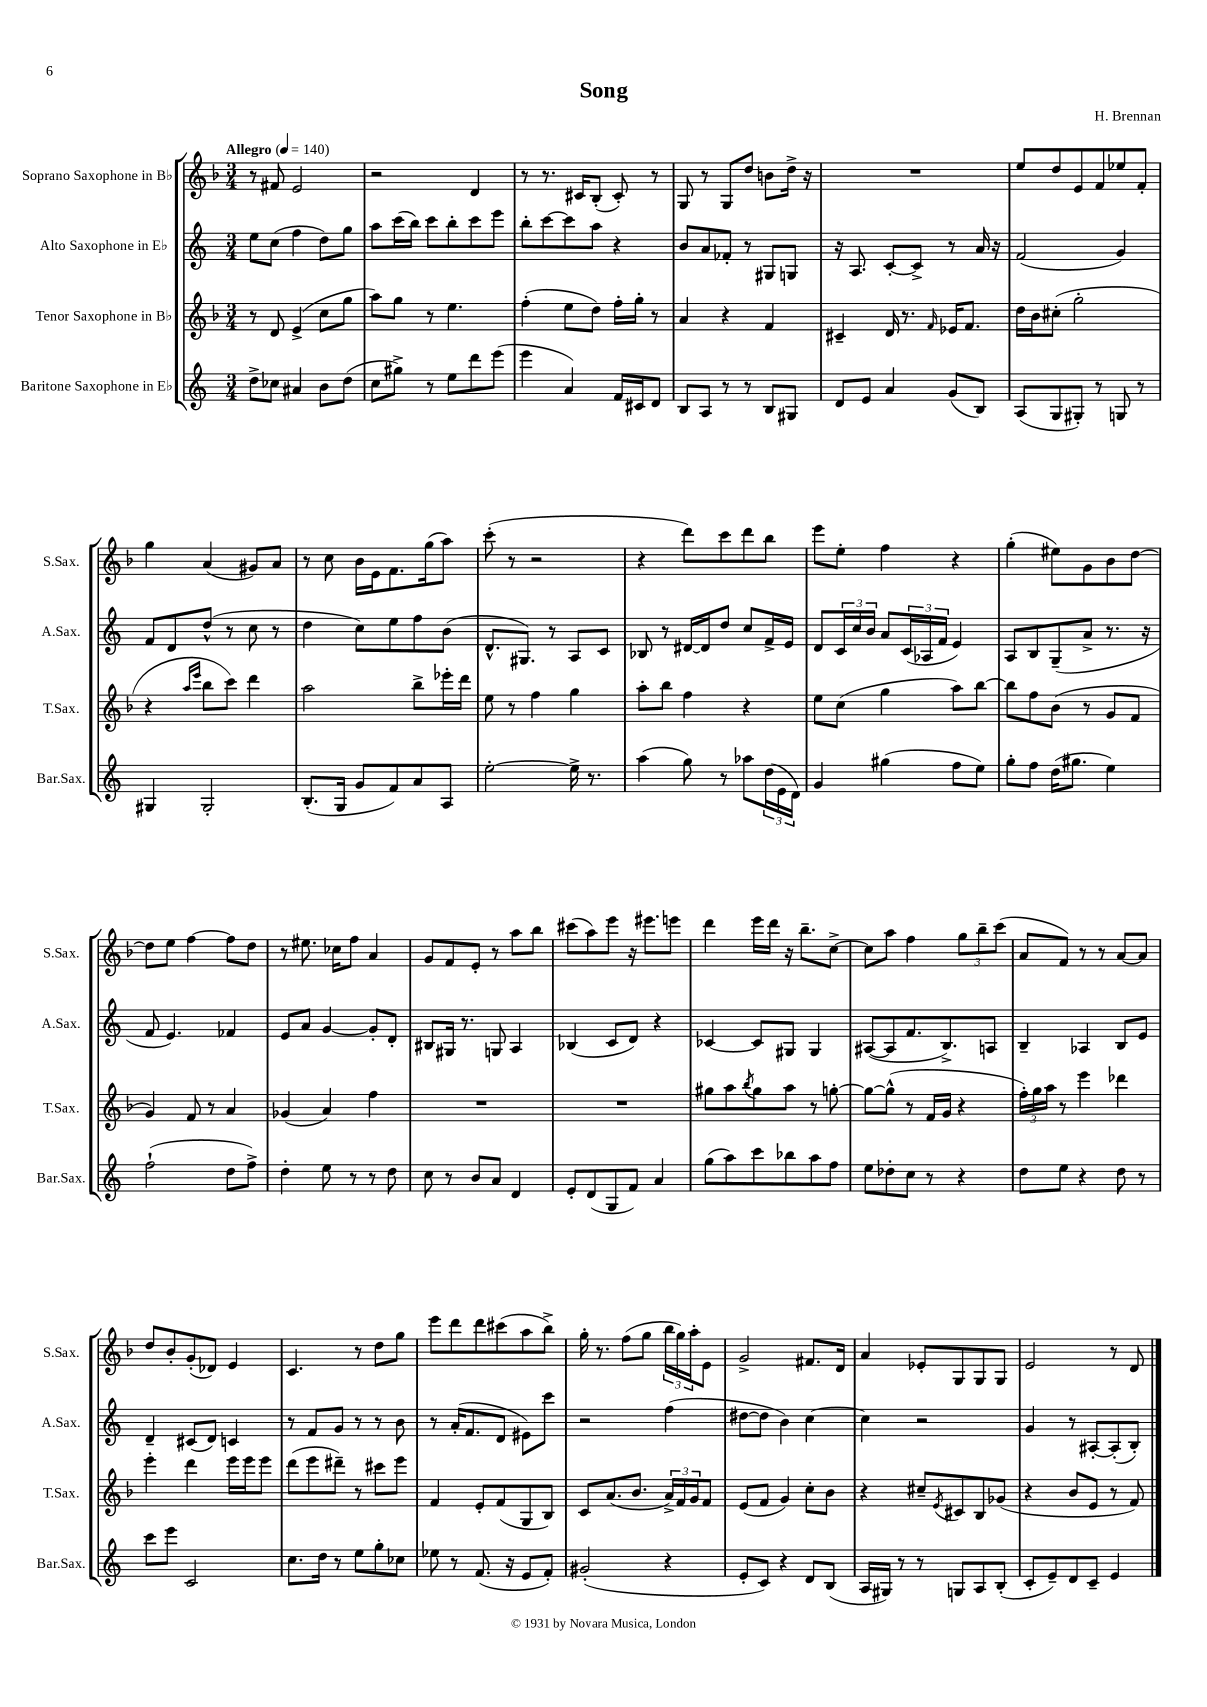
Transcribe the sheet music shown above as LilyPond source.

\header { title = "Song" composer = "H. Brennan" }
<<
\new StaffGroup <<
\new Staff = "s0" \with { instrumentName = "Soprano Saxophone in Bb" shortInstrumentName = "S.Sax." } {
    \clef treble \key f \major \numericTimeSignature \time 3/4 \tempo "Allegro" 4 = 140
    r8 fis'8 e'2 |
    r2 d'4 |
    r8 r8. cis'16 bes8-.( cis'8-.) r8 |
    g8 r8 g8 d''8 b'8 d''16-> r16 |
    R2. |
    e''8 d''8 e'8 f'8 ees''8 f'8-. |
    g''4 a'4( gis'8) a'8 |
    r8 c''8 bes'16 e'16 f'8. g''16( a''8) |
    c'''8-.( r8 r2 |
    r4 d'''8) c'''8 d'''8 bes''8 |
    e'''8 e''8-. f''4 r4 |
    g''4-.( eis''8) g'8 bes'8 d''8~ |
    d''8 e''8 f''4~ f''8 d''8 |
    r8 eis''8. ces''16 f''8 a'4 |
    g'8 f'8 e'8-. r8 a''8 bes''8 |
    cis'''8( a''8) e'''8 r16 eis'''8. e'''8 |
    d'''4 e'''16 d'''16 r16 bes''8.-- c''8~-> |
    c''8 a''8 f''4 \tuplet 3/2 { g''8 bes''8-- c'''8( } |
    a'8 f'8) r8 r8 a'8~ a'8 |
    d''8 bes'8-. g'8-.( des'8) e'4 |
    c'4. r8 d''8 g''8 |
    e'''8 d'''8 d'''8 cis'''8( a''8 bes''8->) |
    g''16-. r8. f''8( g''8 \tuplet 3/2 { bes''16 g''16) a''16-. } e'8 |
    g'2-> fis'8. d'16 |
    a'4 ees'8-. g8 g8 g8 |
    e'2 r8 d'8 \bar "|." |
}
\new Staff = "s1" \with { instrumentName = "Alto Saxophone in Eb" shortInstrumentName = "A.Sax." } {
    \clef treble \key c \major \numericTimeSignature \time 3/4
    e''8 c''8( f''4 d''8) g''8 |
    a''8 c'''16( b''16) c'''8 b''8-. c'''8 e'''8 |
    b''8-. c'''8~ c'''8 a''8 r4 |
    b'8 a'8 fes'8-. r8 gis8 g8 |
    r16 a8. c'8~-. c'8-> r8 a'16 r16 |
    f'2( g'4) |
    f'8 d'8 d''8-^( r8 c''8 r8 |
    d''4 c''8) e''8 f''8 b'8( |
    d'8.-^ gis8.) r8 a8 c'8 |
    bes8 r8 dis'16~ dis'16 d''8 c''8 f'16-> e'16 |
    d'8 \tuplet 3/2 { c'16 c''16 b'16 } a'8 \tuplet 3/2 { c'16( aes16 f'16 } e'4) |
    a8 b8 g8--( a'8-> r8. r16 |
    f'8 e'4.) fes'4 |
    e'8 a'8 g'4~ g'8-. d'8-. |
    bis8 gis16 r8. g8 a4 |
    bes4( c'8 d'8) r4 |
    ces'4~ ces'8 gis8 gis4 |
    ais8~( ais8 f'8. b8.->) a8 |
    b4-- aes4 b8 e'8 |
    d'4-- cis'8( d'8) c'4 |
    r8 f'8 g'8 r8 r8 b'8 |
    r8 a'16-.( f'8. d'8 eis'8) c'''8 |
    r2 f''4( |
    dis''8~ dis''8 b'4) c''4~ |
    c''4 r2 |
    g'4 r8 ais8~-. ais8-.( b8-.) \bar "|." |
}
\new Staff = "s2" \with { instrumentName = "Tenor Saxophone in Bb" shortInstrumentName = "T.Sax." } {
    \clef treble \key f \major \numericTimeSignature \time 3/4
    r8 d'8 e'4->( c''8 g''8 |
    a''8) g''8 r8 e''4. |
    f''4-.( e''8 d''8) f''16-. g''16-. r8 |
    a'4 r4 f'4 |
    cis'4-- d'16 r8. \grace { f'16 } ees'16 f'8. |
    d''16 bes'16 cis''8-.( g''2-. |
    r4 \grace { a''16 e'''16 } bes''8 c'''8) d'''4 |
    a''2 bes''8-> ees'''16-. d'''16 |
    e''8 r8 f''4 g''4 |
    a''8-. bes''8 f''4 r4 |
    e''8 c''8( g''4 a''8) bes''8~ |
    bes''8 f''8 bes'8( r8 g'8 f'8 |
    g'4) f'8 r8 a'4 |
    ges'4( a'4) f''4 |
    R2. |
    R2. |
    gis''8 a''8 \acciaccatura { bes''8 } gis''8 a''8 r8 g''8~-. |
    g''8~ g''8-^( r8 f'16 g'16 r4 |
    \tuplet 3/2 { f''16-.) g''16 a''16 } r8 e'''4 des'''4 |
    e'''4-. d'''4 e'''16 e'''16 e'''8 |
    d'''8( e'''8 dis'''8--) r8 cis'''8 e'''8 |
    f'4 e'8-. f'8( g8 bes8) |
    c'8 a'8.( bes'8. \tuplet 3/2 { a'16->) f'16 g'16 } f'8 |
    e'8( f'8 g'4) c''8-. bes'8 |
    r4 cis''8-- \acciaccatura { e'8 } cis'8 bes8 ges'8( |
    r4 bes'8 e'8 r8 f'8) \bar "|." |
}
\new Staff = "s3" \with { instrumentName = "Baritone Saxophone in Eb" shortInstrumentName = "Bar.Sax." } {
    \clef treble \key c \major \numericTimeSignature \time 3/4
    d''8-> ces''8 ais'4 b'8 d''8( |
    c''8 gis''8->) r8 e''8 d'''8 e'''8( |
    e'''4 a'4) f'16 cis'16 d'8 |
    b8 a8 r8 r8 b8 gis8 |
    d'8 e'8 a'4 g'8( b8) |
    a8( g8 gis8-.) r8 g8 r8 |
    gis4 gis2-. |
    b8.-.( g16 g'8 f'8) a'8 a8 |
    e''2~-. e''16-> r8. |
    a''4( g''8) r8 aes''8 \tuplet 3/2 { d''16( e'16 d'16) } |
    g'4 gis''4( f''8 e''8) |
    g''8-. f''8 d''16( gis''8. e''4) |
    f''2-!( d''8 f''8->) |
    d''4-. e''8 r8 r8 d''8 |
    c''8 r8 b'8 a'8 d'4 |
    e'8-. d'8( g8 f'8) a'4 |
    g''8( a''8) c'''8 bes''8 a''8 f''8 |
    e''8 des''8-. c''8 r8 r4 |
    d''8 e''8 r4 d''8 r8 |
    c'''8 e'''8 c'2 |
    c''8. d''16 r8 e''8 g''8-. ces''8 |
    ees''8 r8 f'8.( r16 e'8 f'8-.) |
    gis'2-.( r4 |
    e'8-. c'8) r4 d'8 b8( |
    a16 gis16) r8 r8 g8 a8 b8-.( |
    c'8-. e'8--) d'8 c'8-- e'4 \bar "|." |
}
>>
>>
\layout { \context { \Score \remove "Bar_number_engraver" } }
